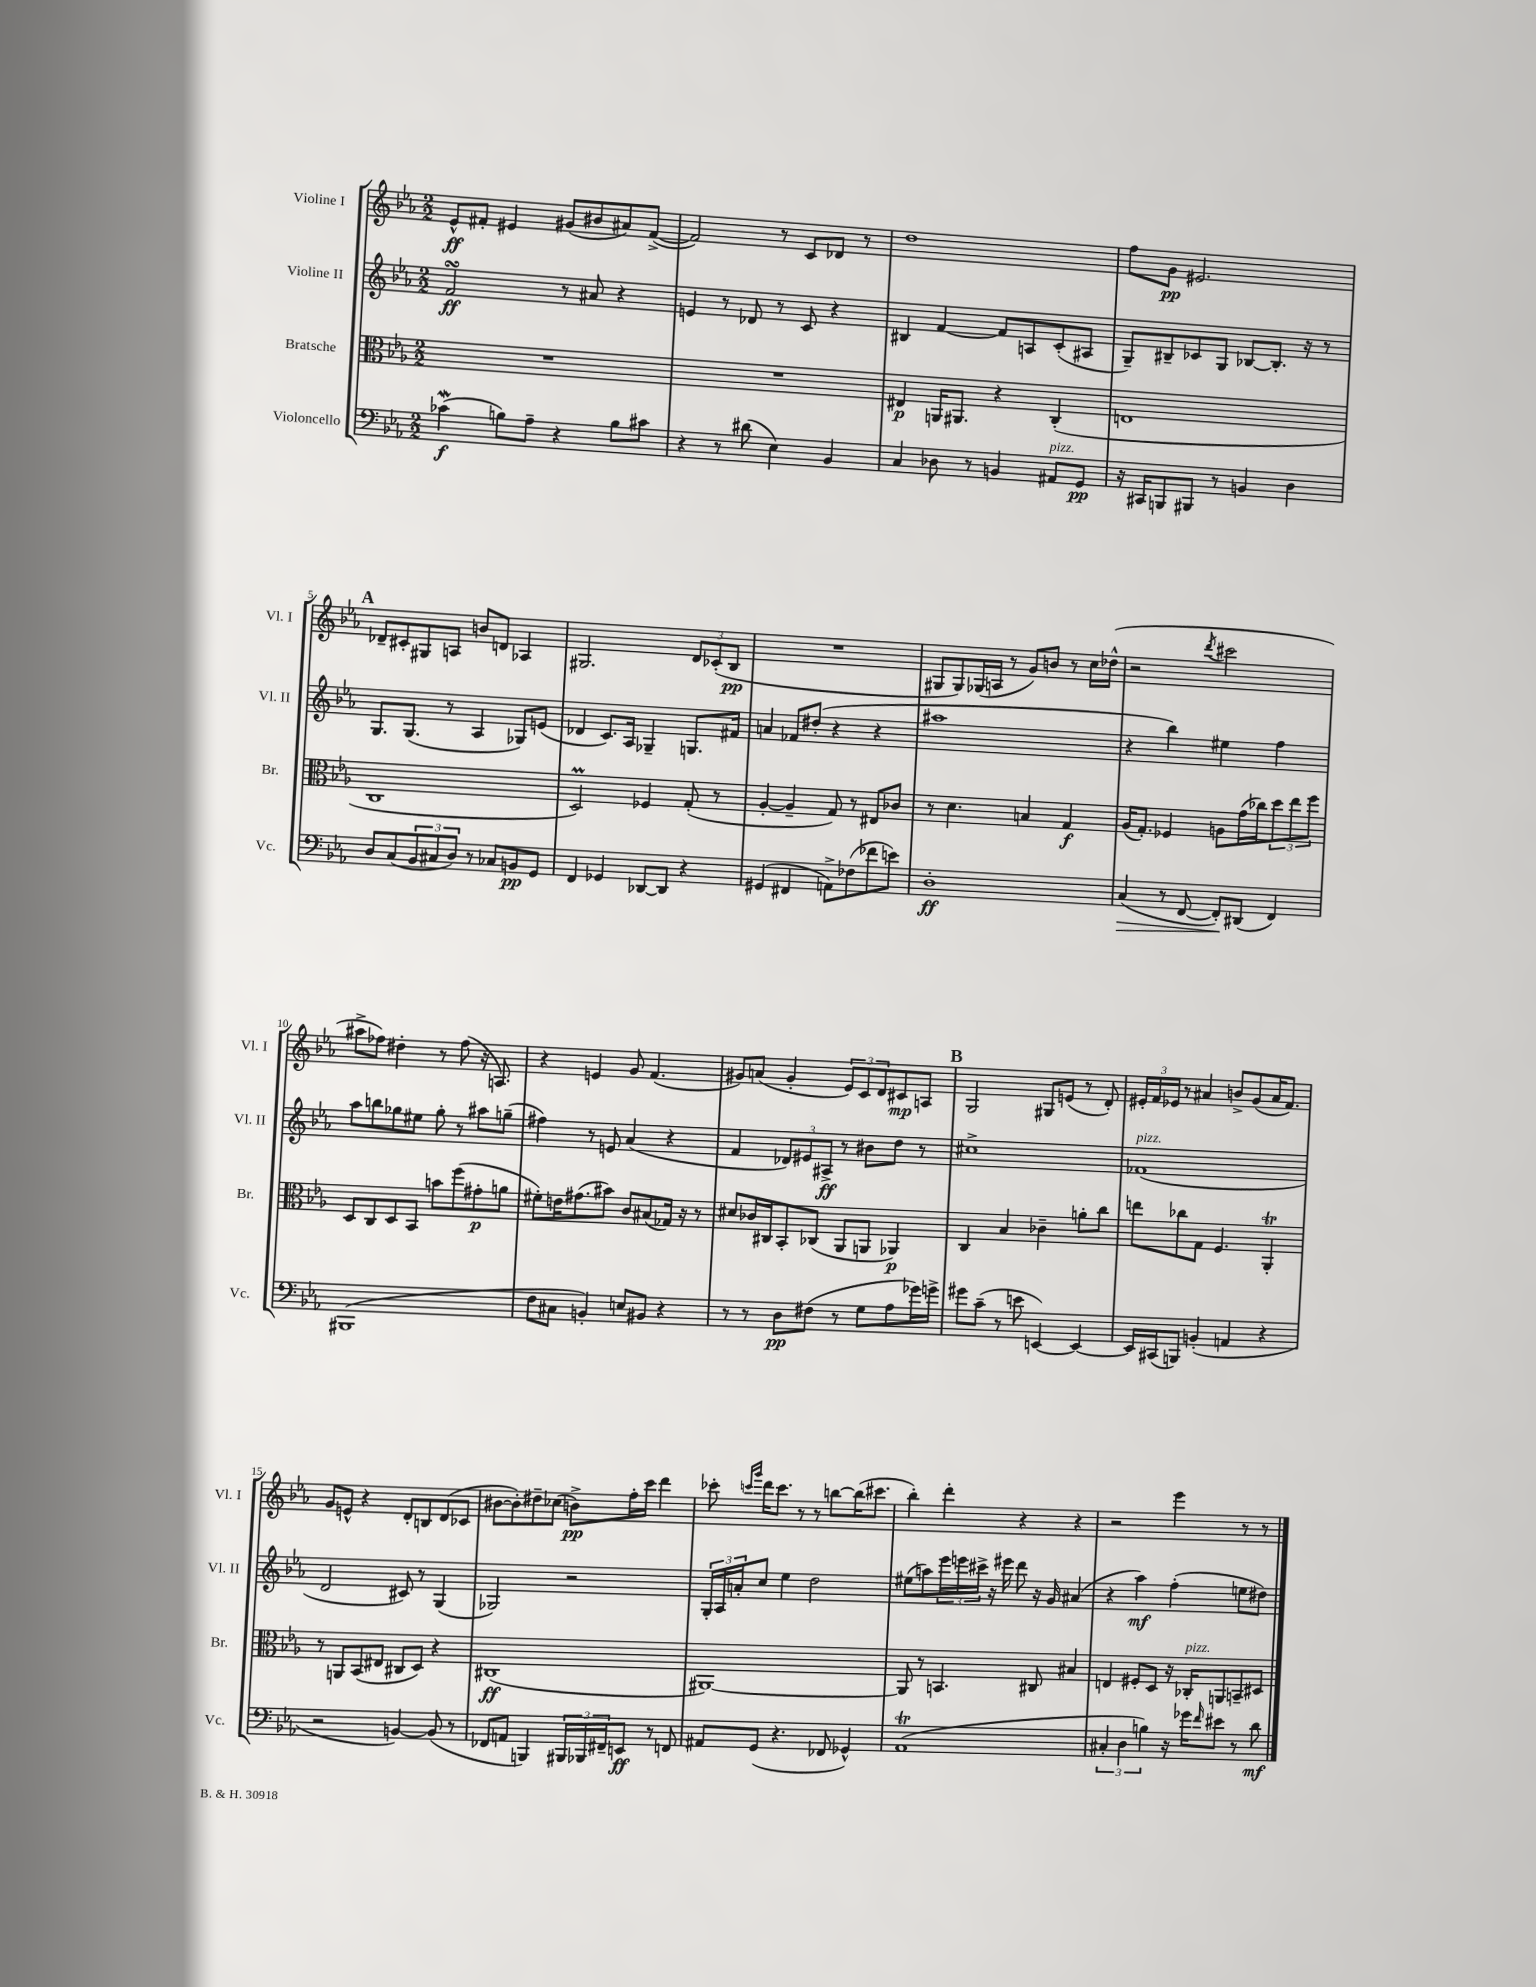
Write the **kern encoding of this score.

**kern	**kern	**kern	**kern
*staff4	*staff3	*staff2	*staff1
*clefF4	*clefC3	*clefG2	*clefG2
*k[b-e-a-]	*k[b-e-a-]	*k[b-e-a-]	*k[b-e-a-]
*M2/2	*M2/2	*M2/2	*M2/2
(4c-	1r	2f	8e-^^
.	.	.	8f#'
8B)	.	.	4e#
8A-~	.	.	.
4r	.	8r	(8g#
.	.	8a#	8b#
8B	.	4r	8a#)
8c#	.	.	([8f#^
=	=	=	=
4r	1r	4e	2f#])
8r	.	8r	.
(8d#	.	8d-	.
4E-)	.	8r	8r
.	.	8c	8c
4BB-	.	4r	8d-
.	.	.	8r
=	=	=	=
4C	4E#	4B#	1dd
8D-	16AA	[4f	.
.	8.AA#	.	.
8r	.	.	.
4BB	4r	8f]	.
.	.	8A	.
8AA#	(4C'	(8c'	.
8GG	.	8A#	.
=	=	=	=
16r	1E	8G~)	8ff
16CC#	.	.	.
8BBB	.	8B#~	8g
8BBB#	.	8c-	2.e#
8r	.	8G	.
4BB	.	[8B-	.
.	.	8.B-']	.
4D	.	.	.
.	.	16r	.
.	.	8r	.
=	=	=	=
8D	1C	8.G	8d-~
(8C	.	.	8c#'
.	.	(8.G	.
12BB-	.	.	8G#
12C#	.	.	.
.	.	8r	8A
12D)	.	.	.
8r	.	4A-	8b
8C-	.	.	8d
8BB	.	8G-)	4A-
8GG	.	(8e	.
=	=	=	=
4FF	2D)	4d-	2.G#
4GG-	.	8.c)	.
.	.	16A-	.
[8DD-	4F-	4G-~	.
8DD-]	.	.	.
4r	(8G'	8.G	12d
.	.	.	(12c-'
.	8r	.	.
.	.	.	12B-
.	.	16f#	.
=	=	=	=
(4GG#	[4A-'	4a	1r
4FF#	4A-~]	8f-	.
.	.	(8dd#'	.
8AA^)	8G)	4r	.
(8F-	8r	.	.
8f-	8E#	4r	.
8e)	8c-	.	.
=	=	=	=
1D'	8r	1aa#	8G#
.	4.d	.	8G#)
.	.	.	(16G-
.	.	.	16A
.	.	.	8r
.	4B	.	8g)
.	.	.	8b
.	4G	.	8r
.	.	.	16cc
.	.	.	(16dd-^^
=	=	=	=
(4C	(16A-	4r	2r
.	8.G')	.	.
8r	4F-	4bb-)	.
[8FF	.	.	.
.	.	.	8qddd
8FF'])	8A	4ee#	2ccc#
(8DD#	(16g	.	.
.	16cc-)	.	.
4FF)	12dd	4ff	.
.	12ee-	.	.
.	12ff	.	.
=	=	=	=
(1BBB#	8D	8aa-	8aa#^
.	8C	8bb	8ff-)
.	8D	8gg-	4dd#'
.	8BB-	8ee#	.
.	8b	8gg-'	8r
.	(8ff	8r	(8ff-
.	8g#'	8aa#	16r
.	.	.	8.A)
.	8a	(8gg~	.
=	=	=	=
8F	8f#')	4ff#)	4r
8C#	16e	.	.
.	(8.g#	.	.
4BB')	.	8r	4e
.	8b#)	8e	.
8E	8c	(4a-	8g
8BB#	(8B#	.	(4.f
4r	16G-)	4r	.
.	16r	.	.
.	8r	.	.
=	=	=	=
8r	8d#	4f	8g#)
8r	16c-	.	(8a
.	16C#	.	.
8D	8BB-'	12d-)	4g#'
.	.	12e#	.
(8F#	(8C-	.	.
.	.	12A#^	.
8r	8AA-	8r	12e-)
.	.	.	12c
8G	8AA	8b#	.
.	.	.	12d
8A-	4AA-)	8dd	8c#
16g-)	.	8r	8A
16g^	.	.	.
=	=	=	=
8g#	4C	1cc#^	2G
(8c~	.	.	.
8r	4B-	.	.
8e	.	.	.
[4EE)	4c-~	.	8G#
.	.	.	(8e
4EE_	8a'	.	8r
.	8cc	.	8d')
=	=	=	=
16EE]	8ee	(1f-	24e#'
.	.	.	24f
(16CC#	.	.	.
.	.	.	24e-
8BBB)	8cc-	.	8r
(4BB'	8G	.	4a#
.	4.F	.	.
4AA	.	.	8b^
.	.	.	(8g
4r	4AA-'	.	16a#
.	.	.	8.f)
=	=	=	=
2r	8r	2d	8g
.	8AA	.	8e^^
.	(8BB-	.	4r
.	8E#	.	.
[4BB)	8C#	8c#)	8d'
.	8D)	8r	8B
(8BB]	4r	(4G	(8d
8r	.	.	8c-
=	=	=	=
8FF-	(1C#	2G-)	[8b#
8AA	.	.	8b#'])
4BBB)	.	.	8dd#~
.	.	.	(8cc-
24BBB#	.	2r	8b^)
24BBB-	.	.	.
24FF#~	.	.	.
8EE	.	.	16ff'
.	.	.	16ccc
8r	.	.	4ddd
8FF	.	.	.
=	=	=	=
8AA#	[1AA#)	24G'	8ccc-'
.	.	24A-	.
.	.	24a'	.
.	.	.	16qqccc
.	.	.	16qqggg
(8GG	.	8cc	16ddd
.	.	.	8.ccc
4.r	.	4ee-	.
.	.	.	8r
.	.	2dd	8r
8FF-	.	.	[8bb
4GG-^^)	.	.	(16bb]
.	.	.	8.ccc#
=	=	=	=
(1AA-	8AA#]	(8ee#	4bb-')
.	8r	8aa)	.
.	4.BB	24eee-	4ddd'
.	.	24eee	.
.	.	24ccc#^	.
.	.	16r	.
.	.	16eee#	.
.	.	8ddd	4r
.	8C#	16r	.
.	.	16g	.
.	4B#	(4a#	4r
=	=	=	=
6C#'	4E	4r	2r
6D	.	.	.
.	8F#'	4aa-)	.
6B)	.	.	.
.	8D	.	.
16r	16r	(4ff'	4eee-
16g-	16C-'	.	.
16qqf	.	.	.
8e#	8AA	.	.
8r	8BB~	8ee	8r
8d	8D#	8dd#)	8r
==	==	==	==
*-	*-	*-	*-
